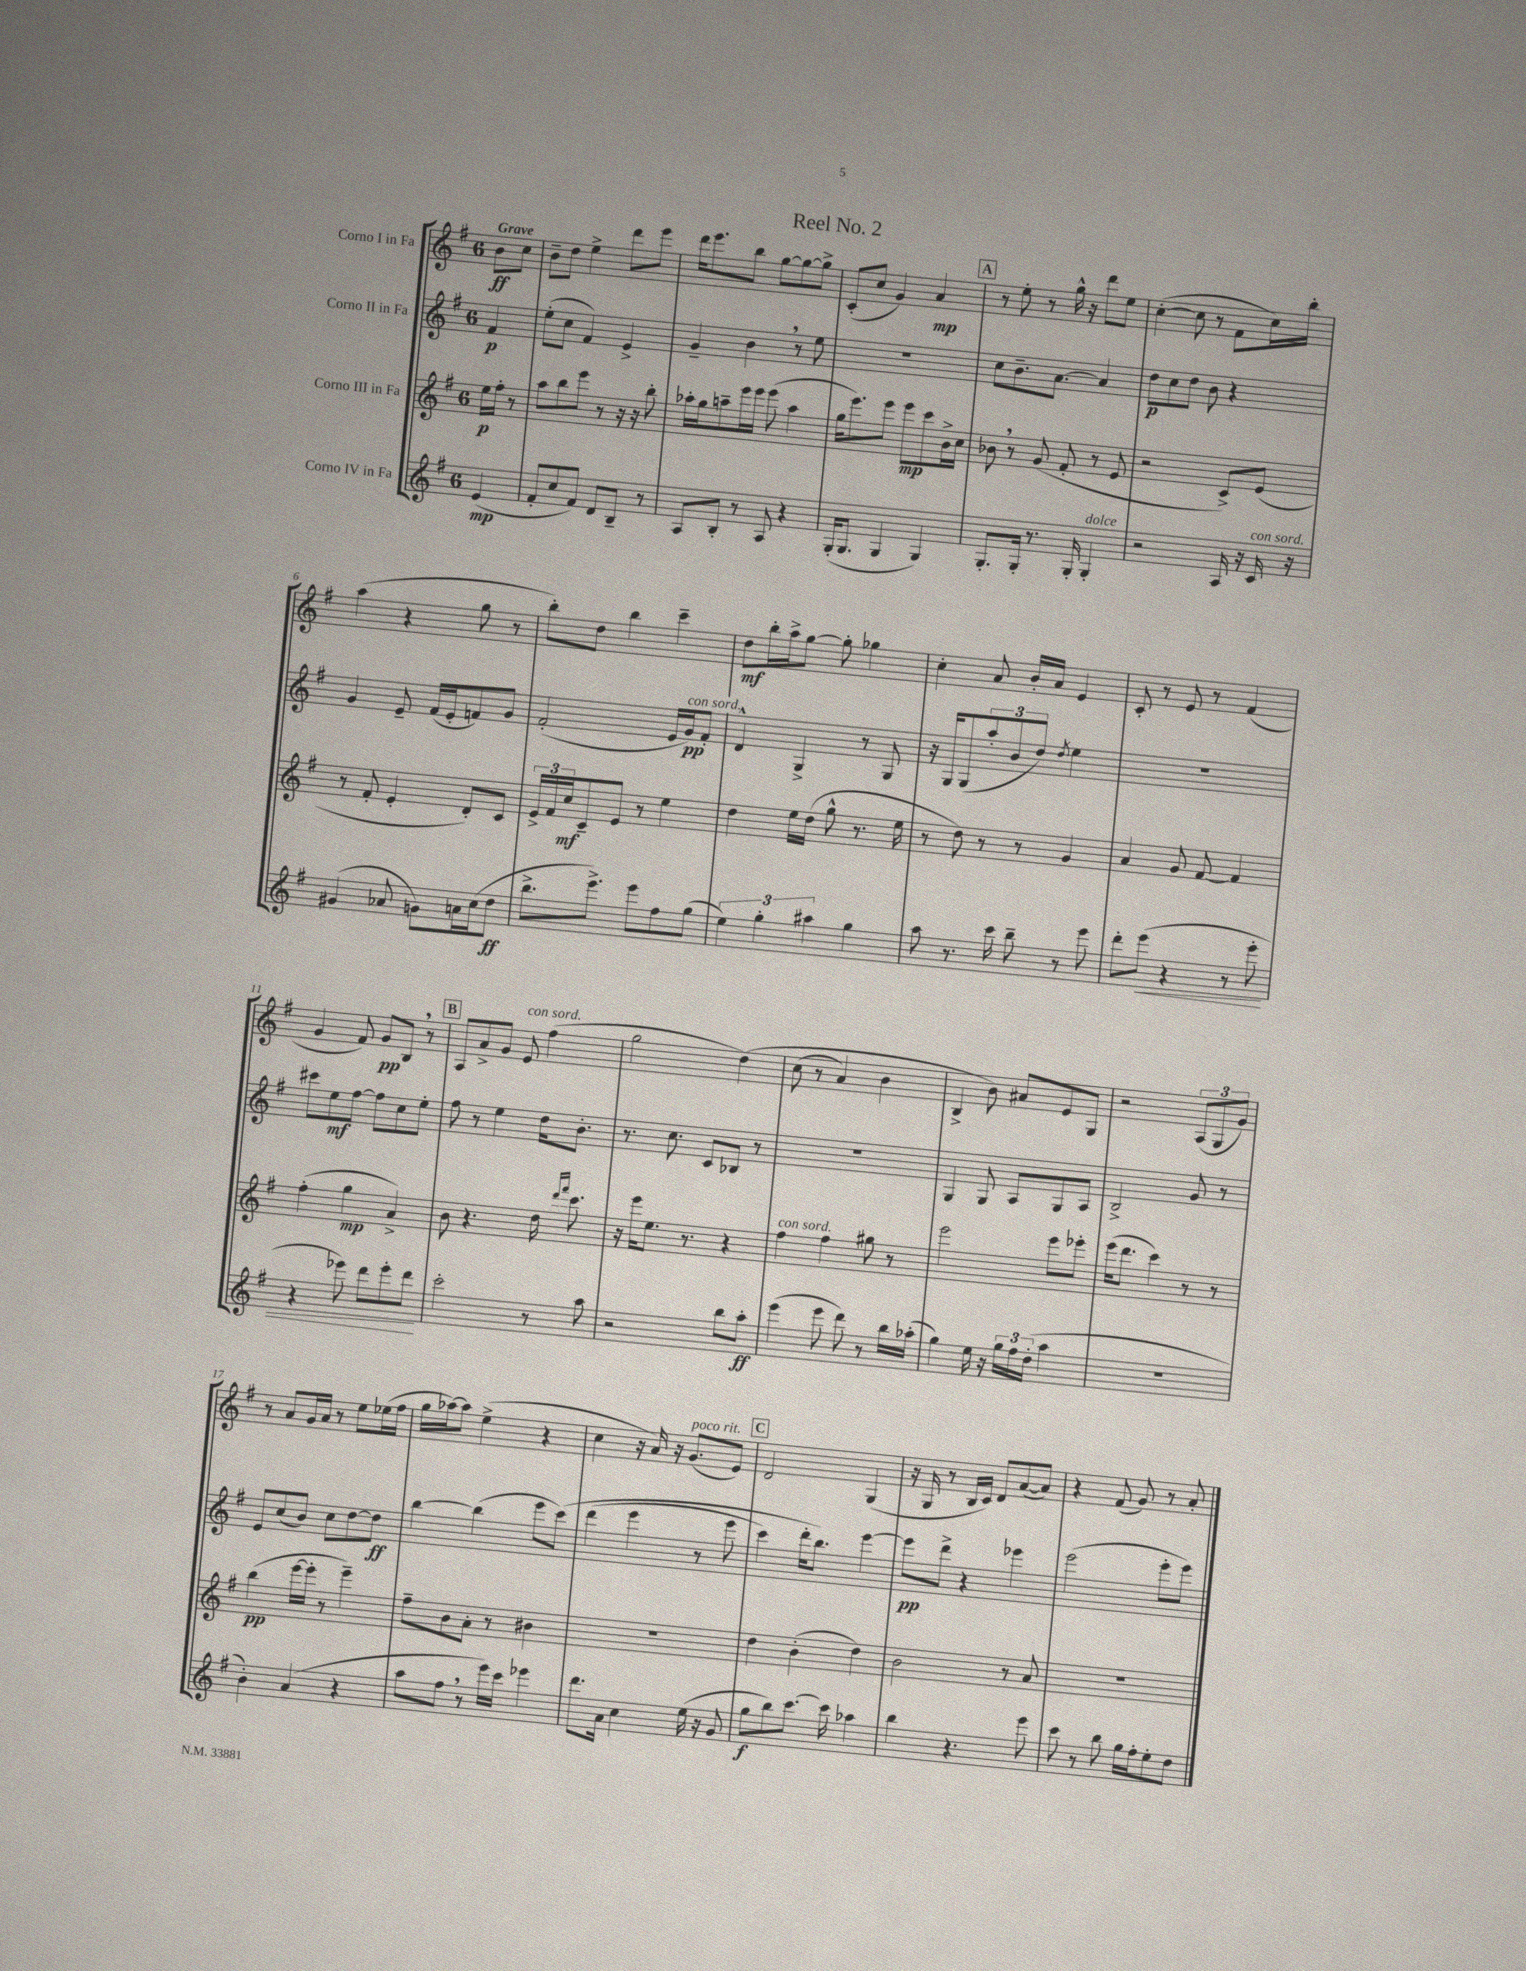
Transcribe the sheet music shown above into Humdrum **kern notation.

**kern	**kern	**kern	**kern
*staff4	*staff3	*staff2	*staff1
*clefG2	*clefG2	*clefG2	*clefG2
*k[f#]	*k[f#]	*k[f#]	*k[f#]
*M6/8	*M6/8	*M6/8	*M6/8
(4e	16ee	4f#	8b
.	16ff#'	.	.
.	8r	.	8cc
=	=	=	=
8f#'	8aa	(8ee'	8b~
8cc	8bb	8cc	8dd
8f#)	8eee	4f#)	4ee^
8d	8r	.	.
8B~	16r	4e^	8ddd
.	16r	.	.
8r	8bb'	.	8eee
=	=	=	=
8A	16aa-'	4g~	16ddd
.	16gg	.	8.eee
8B'	8aa~	.	.
8r	16eee	4b	8bb
.	16eee	.	.
8A	(8eee	.	[8gg
4r	4aa	8r	8gg_
.	.	8ee	8gg^]
=	=	=	=
(16G'	16gg	2.r	(8c'
8.G	8.eee)	.	.
.	.	.	8cc
4G	8eee	.	4g)
.	8eee	.	.
4G)	8ccc	.	4a
.	16b^	.	.
.	16cc	.	.
=	=	=	=
8.G'	8b-	8cc	8r
.	8r	8.b~	8ee'
16G'	.	.	.
8.r	(8g	.	8r
.	.	[8.a	.
.	8f#'	.	16gg^^
16G'	.	.	16r
4G'	8r	4a]	8ddd
.	8e	.	8ee
=	=	=	=
2r	2r	8dd	([4cc'
.	.	8cc	.
.	.	8dd	8cc]
.	.	8b	8r
16A	8c^)	4r	8f#
16r	.	.	.
16c	(8e	.	16cc)
16r	.	.	16bb'
=	=	=	=
(4g#	8r	4g	(4aa
.	8f#'	.	.
8a-	4e'	8e~	4r
8g)	.	(16f#	.
.	.	16e'	.
16a	8d')	8f)	8gg
(16cc	.	.	.
8dd	8c	8g	8r
=	=	=	=
8.bb^	24e^	(2f#'	8bb')
.	24f#	.	.
.	24cc	.	.
.	8c~	.	8dd
8.eee^)	.	.	.
.	8e	.	4bb
8eee	8r	.	.
8ff#	4ee	16e	4ccc~
.	.	16g)	.
(8gg	.	8f#'	.
=	=	=	=
6ee)	4dd	4d^^	8dd
.	.	.	16bb'
6gg'	.	.	.
.	.	.	16aa^
.	16ee	4G^	[8gg
.	(16dd	.	.
6aa#	.	.	.
.	8gg^^	.	8gg']
4gg	8.r	8r	4gg-
.	.	8G	.
.	16ee	.	.
=	=	=	=
8aa	8r	16r	4cc'
.	.	16G	.
8.r	8dd)	(8G	.
.	8r	12aa'	8a
16ccc	.	.	.
.	.	12b	.
8bb~	8r	.	16b'
.	.	12dd)	.
.	.	.	16a
.	.	8qdd	.
8r	4g	4ee	4e
8eee	.	.	.
=	=	=	=
8ddd'	4a	2.r	8c'
(8eee	.	.	8r
4r	8g	.	8e
.	[8f#	.	8r
8r	4f#]	.	(4f#
8eee'	.	.	.
=	=	=	=
4r	(4ff#'	8ccc#	4g
.	.	8ee	.
8eee-)	4gg	[8ff#	8f#)
8ddd	.	8ff#]	8g
8eee-'	4a^)	8cc	8B
8ddd	.	8ee'	8r
=	=	=	=
2ccc'	8b	8ff#	8A
.	4.r	8r	8a^
.	.	4ee	8g
.	.	.	8e
8r	16dd	16dd	(4ff#
.	16qqddd	.	.
.	16qqfff#	.	.
.	8.ccc	8.b'	.
8aa	.	.	.
=	=	=	=
2r	16r	8.r	2gg
.	16eee	.	.
.	8.ee	.	.
.	.	8.cc	.
.	8.r	.	.
.	.	8c	.
8bb	4r	8B-	&(4dd)
8aa'	.	8r	.
=	=	=	=
(4eee	4ff#	2.r	(8cc
.	.	.	8r
8eee	4ff#	.	4a)
8ddd)	.	.	.
8r	8gg#	.	4b
16bb	8r	.	.
(16aa-'	.	.	.
=	=	=	=
4gg)	2eee	4G	4B^
16ee	.	8G	8b&)
16r	.	.	.
24gg	.	8A	8a#
24ff#	.	.	.
(24dd'	.	.	.
4aa	8eee	8G	8e
.	8eee-'	8A	8G
=	=	=	=
2.r	(16eee	2B^	2r
.	8.ddd	.	.
.	4ccc)	.	.
.	8r	8g	(12A
.	.	.	12G
.	8r	8r	.
.	.	.	12g)
=	=	=	=
4b')	(4bb	8e	8r
.	.	(8cc	8a
(4a	[16eee	8b)	16g
.	16eee']	.	16a
.	8r	8cc	8r
4r	4eee~)	[8dd	8ee
.	.	8dd]	(16ee-
.	.	.	16ff#
=	=	=	=
8aa	8ff#~	[4bb	16gg
.	.	.	[16aa-)
8ff#	8b	.	8aa-]
8r	8a'	(4bb]	(4ee^
16eee)	8r	.	.
16ccc	.	.	.
4eee-	4b#	8eee	4r
.	.	&(8ccc)	.
=	=	=	=
8.ddd	2.r	(4ddd	4cc
16a	.	.	.
4cc	.	4eee	16r
.	.	.	16a)
.	.	.	16r
.	.	.	(8.g
(16ee	.	8r	.
16r	.	.	.
8g	.	8eee	8e)
=	=	=	=
8gg	4dd	4ccc)	2d
8bb)	.	.	.
[8.ccc	(4b'	16ddd'	.
.	.	8.bb&)	.
16ccc]	.	.	.
4aa-	4dd)	[4eee	(4G
=	=	=	=
4bb	2b	8eee]	16r
.	.	.	16G
.	.	8ddd^	8r
4.r	.	4r	16B
.	.	.	16c)
.	.	.	8d
.	8r	4eee-	([8a
8eee	8a	.	8a])
=	=	=	=
8ccc	2.r	(2eee	4r
8r	.	.	.
8bb	.	.	(8f#
16gg	.	.	8g)
16ff#'	.	.	.
8ee'	.	8eee'	8r
8dd	.	8eee)	8a'
==	==	==	==
*-	*-	*-	*-
